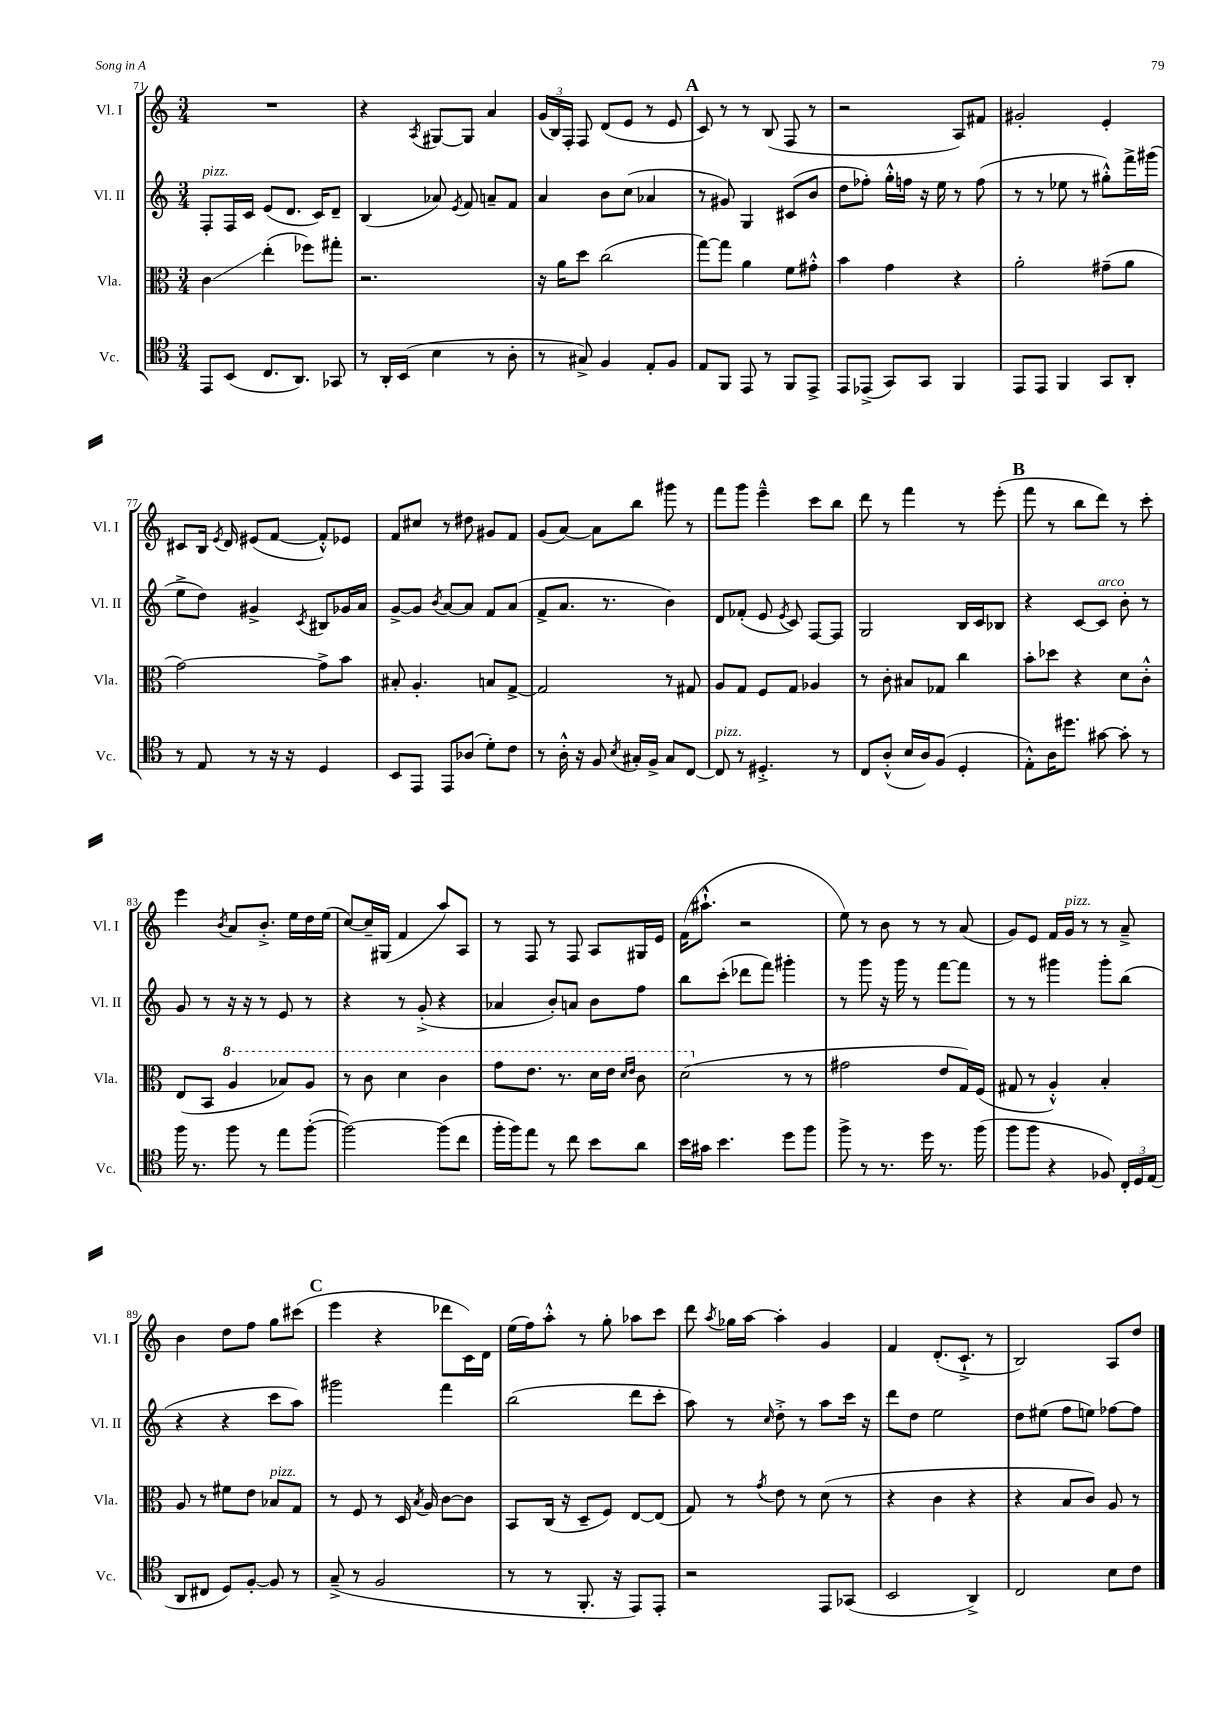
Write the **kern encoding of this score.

**kern	**kern	**kern	**kern
*staff4	*staff3	*staff2	*staff1
*clefC4	*clefC3	*clefG2	*clefG2
*k[]	*k[]	*k[]	*k[]
*M3/4	*M3/4	*M3/4	*M3/4
8EE	4c	8F'	2.r
(8BB	.	16F	.
.	.	16c	.
8.C	(4ee'	(8e	.
.	.	8.d	.
8.AA)	.	.	.
.	8ff-)	.	.
.	.	16c)	.
8GG-	8gg#'	8d~	.
=	=	=	=
8r	2.r	(4B	4r
16AA'	.	.	.
(16BB	.	.	.
.	.	.	8qA
4B	.	8a-)	[8G#
.	.	8qe	.
.	.	8f	8G#]
8r	.	8a~	4a
8A'	.	8f	.
=	=	=	=
8r	16r	4a	(24g
.	.	.	24B)
.	16a	.	.
.	.	.	24F'
8G#^)	8dd	.	8F
4F	(2cc	8b	(8d
.	.	(8cc	8e
8E'	.	4a-	8r
8F	.	.	8e
=	=	=	=
8E	[8gg)	8r	8c)
8FF	8gg]	8g#)	8r
8EE	4a	4G	8r
8r	.	.	(8B
8FF	8f	(8c#	8F
8EE^	8g#'^^	8b	8r
=	=	=	=
8EE	4b	8dd	2r
(8EE-^	.	8ff-')	.
8GG)	4g	16gg'^^	.
.	.	16ff	.
8GG	.	16r	.
.	.	16ee	.
4FF	4r	8r	8A)
.	.	(8ff	8f#
=	=	=	=
8EE	2a'	8r	2g#'
8EE	.	8r	.
4FF	.	8ee-	.
.	.	8r	.
8GG	(8g#~	8gg#'^^)	4e'
8AA'	8a	16fff^	.
.	.	(16ggg#	.
=	=	=	=
8r	[2g)	8ee^	8c#
8E	.	8dd)	16B
.	.	.	8qe
.	.	.	16d
8r	.	4g#^	(8e#
16r	.	.	[8f
16r	.	.	.
.	.	8qc	.
4D	8g^]	8B#	8f'^^])
.	8b	16g-	8e-
.	.	16a	.
=	=	=	=
8BB	8B#'	[8g^	8f
8EE	4.A'	8g]	8cc#
.	.	8qb	.
8EE	.	[8a	8r
(8A-	.	8a]	8dd#
8d')	8B	8f	8g#
8c	[8G^	(8a	8f
=	=	=	=
8r	2G]	8f^	(8g
16A'^^	.	8.a	[8a)
16r	.	.	.
8F	.	.	8a]
.	.	8.r	.
8qB	.	.	.
16G#'	.	.	8bb
16F^	.	.	.
8G#	8r	4b)	8ggg#
[8C	8G#	.	8r
=	=	=	=
8C]	8A	8d	8fff
8r	8G	(8f-'	8ggg
4.D#'^	8F	8e	4eee~^^
.	.	8qe	.
.	8G	8c)	.
.	4A-	[8F	8ccc
8r	.	8F]	8bb
=	=	=	=
8C	8r	2G	8ddd
(8A'^^	8c'	.	8r
16B	8B#	.	4fff
16A)	.	.	.
(8F	8G-	.	.
4D'	4cc	16B	8r
.	.	16c	.
.	.	8B-	(8eee'
=	=	=	=
8E'^^)	8b'	4r	8fff
16A	8dd-	.	8r
8.dd#	.	.	.
.	4r	[8c	8bb
[8g#	.	8c]	8ddd)
8g#']	8d	8b'	8r
8r	8c'^^	8r	8ccc'
=	=	=	=
16ff	(8E	8g	4eee
8.r	.	.	.
.	8BB	8r	.
.	.	.	8qb
8ff	4a	16r	8a
.	.	16r	.
8r	.	8r	8.b'^
8ee	8b-)	8e	.
.	.	.	16ee
([8ff'	8a	8r	16dd
.	.	.	(16ee
=	=	=	=
2ff_)	8r	4r	[8cc)
.	8cc	.	16cc~]
.	.	.	(16G#
.	4dd	8r	4f
.	.	(8g'^	.
(8ff]	4cc	4r	8aa)
8cc	.	.	8A
=	=	=	=
16ff'	8gg	4a-	8r
16ff)	.	.	.
8ee	8.ee	.	8F
8r	.	8b')	8r
.	8.r	.	.
8cc	.	8a	8F
8b	16dd	8b	8A
.	16ee	.	.
.	16qqdd	.	.
.	16qqee	.	.
8a	8cc	8ff	16G#
.	.	.	16e
=	=	=	=
16b	(2dd	8bb	(16f
16g#	.	.	8.aa#`^^
4.b	.	(8ccc'	.
.	.	8ddd-	2r
.	.	8fff)	.
8dd	8r	4ggg#'	.
8ff	8r	.	.
=	=	=	=
8ff^	2g#	8r	8ee)
8r	.	8ggg	8r
8.r	.	16r	8b
.	.	16ggg	.
.	.	8r	8r
16dd	.	.	.
8.r	8e	[8fff	8r
.	16G)	8fff]	(8a
(16ff	(16F	.	.
=	=	=	=
8ff	8G#	8r	8g)
8ff	8r	8r	8e
4r	4A'^^)	4ggg#	16f
.	.	.	16g
.	.	.	8r
8F-)	4B'	8ggg#'	8r
24C'	.	(8bb	8a~^
24D	.	.	.
(24E	.	.	.
=	=	=	=
8AA	8A	4r	4b
8C#	8r	.	.
8D)	8f#	4r	8dd
[8F'	8e	.	8ff
8F]	8B-	8ccc	8gg
8r	8G	8aa)	(8ccc#
=	=	=	=
(8G~^	8r	2ggg#	4eee
8r	8F	.	.
2F	8r	.	4r
.	16D	.	.
.	8qB	.	.
.	16A	.	.
.	[8c	4fff	8ddd-
.	8c]	.	16c)
.	.	.	16d
=	=	=	=
8r	8BB	(2bb	(16ee
.	.	.	16ff)
8r	(16C	.	8aa'^^
.	16r	.	.
8.FF'	8D~	.	8r
.	8F)	.	8gg'
16r	.	.	.
8EE)	[8E	8ddd	8aa-
8EE'	(8E]	8ccc'	8ccc
=	=	=	=
2r	8G)	8aa)	8ddd
.	.	.	8qaa
.	8r	8r	16gg-
.	.	.	[16aa
.	8qg	16qqcc	.
.	8e	8dd'^	4aa']
.	8r	8r	.
8EE	(8d	8aa	4g
(8GG-	8r	16ccc	.
.	.	16r	.
=	=	=	=
2BB	4r	8ddd	4f
.	.	8dd	.
.	4c	2ee	(8.d'
.	.	.	8.c`^
4AA^)	4r	.	.
.	.	.	8r
=	=	=	=
2C	4r	8dd	2B)
.	.	(8ee#	.
.	8B	8ff	.
.	8c)	8ee)	.
8B	8A	[8ff-	8A
8c	8r	8ff-]	8dd
==	==	==	==
*-	*-	*-	*-
